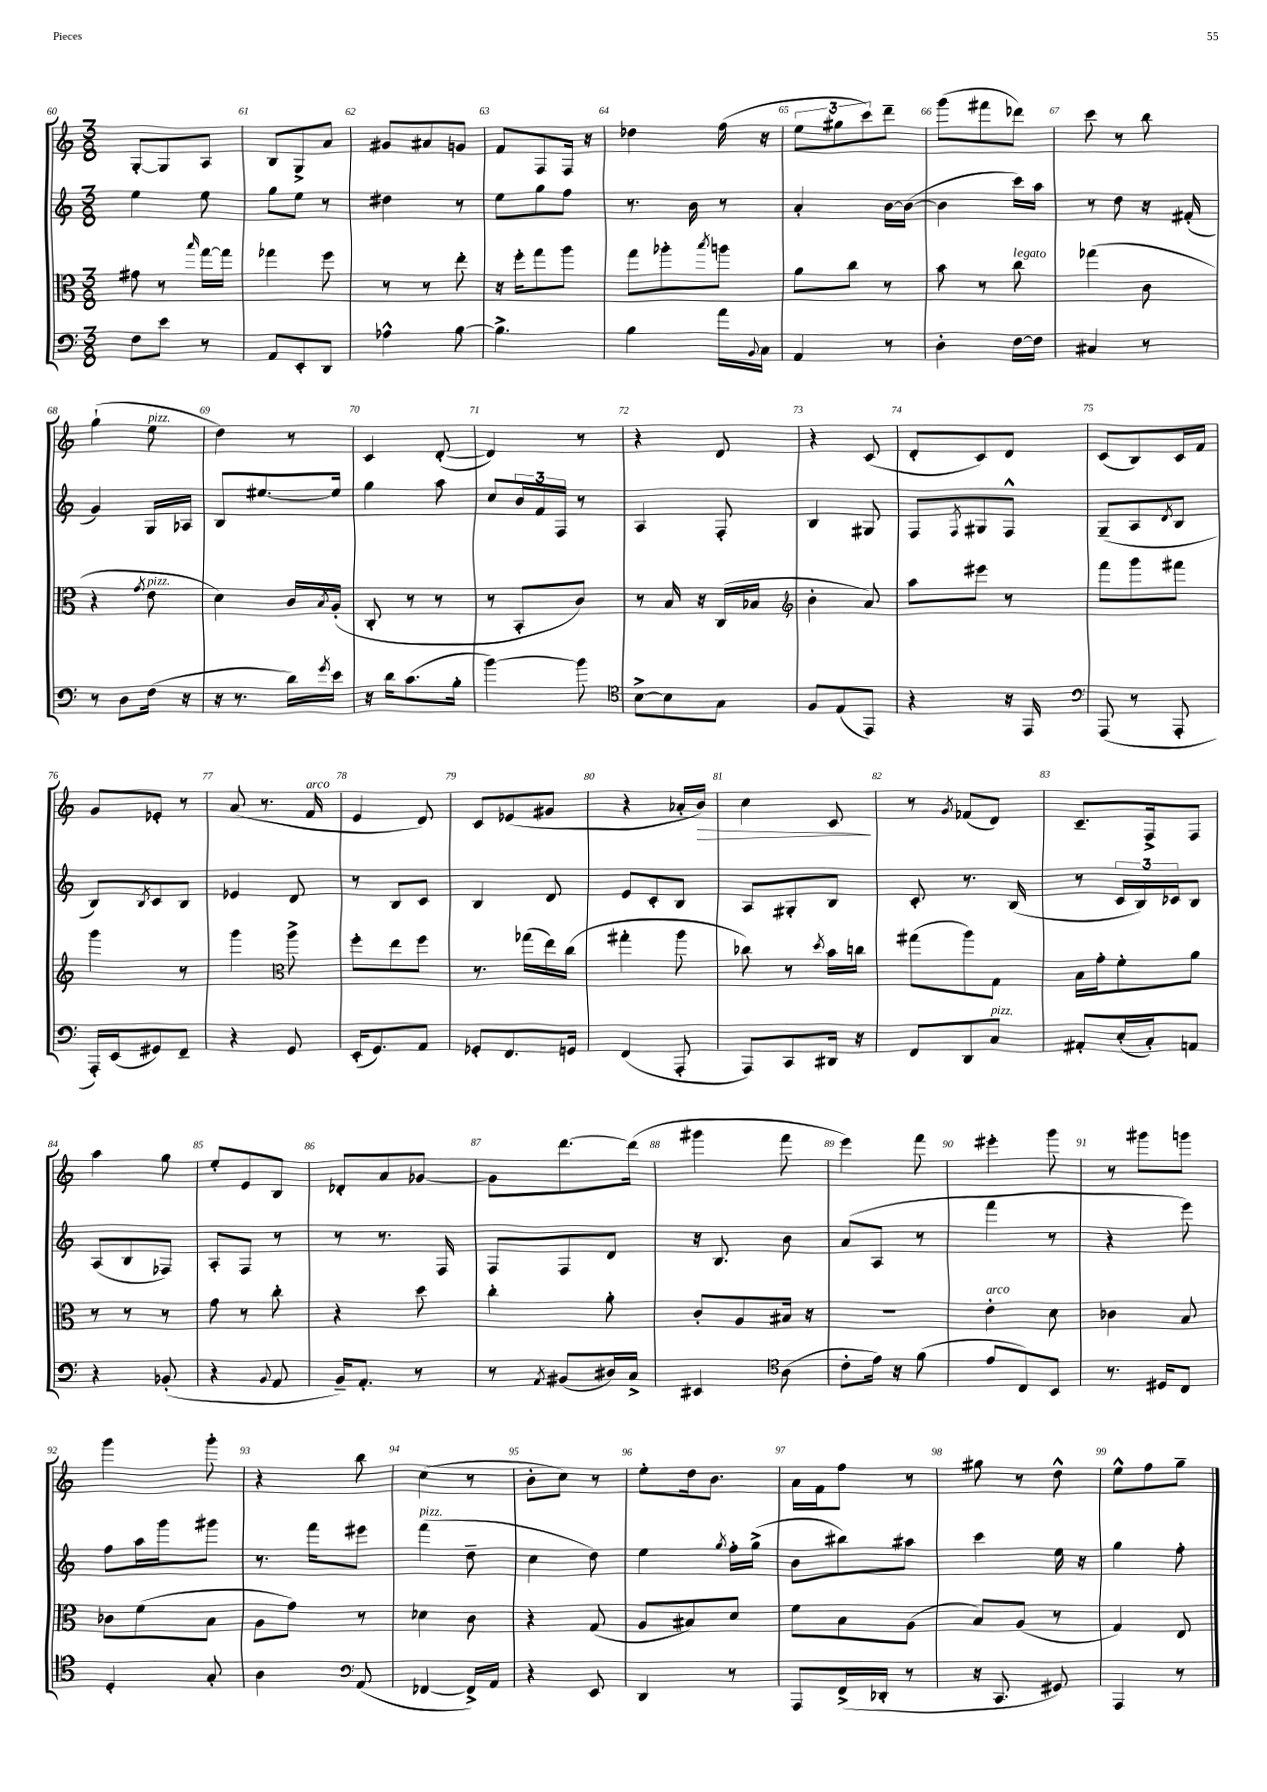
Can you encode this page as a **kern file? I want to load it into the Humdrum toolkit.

**kern	**kern	**kern	**kern	**dynam
*part4	*part3	*part2	*part1	*part1
*staff4	*staff3	*staff2	*staff1	*staff1
*clefF4	*clefC3	*clefG2	*clefG2	*
*k[]	*k[]	*k[]	*k[]	*
*M3/8	*M3/8	*M3/8	*M3/8	*
=60	=60	=60	=60	=60
8F\L	8g#X\	4ee\	[8G'/L	.
8e\J	8r	.	8G/]	.
.	16qqbb/	.	.	.
8r	[16gg\LL	8ee\	8A/J	.
.	16gg\JJ]	.	.	.
=61	=61	=61	=61	=61
8AA/L	4gg-X\	8gg\L	8B/L	.
8EE'/	.	8ee\J	8G^/	.
8DD/J	8ff\	8r	8a/J	.
=62	=62	=62	=62	=62
4A-X^^\	8r	4dd#X\	8g#X/L	.
.	8r	.	8a#X/	.
[8B\	8ee'\	8r	8gn/J	.
=63	=63	=63	=63	=63
4.B^\]	16r	8ee\L	8f/L	.
.	16ff'\KL	.	.	.
.	8gg\	8gg\	8F/	.
.	8aa\J	8ff\J	16F/Jk	.
.	.	.	16r	.
=64	=64	=64	=64	=64
4B\	8gg\L	8.r	4dd-X\	.
.	8aa-X'\	.	.	.
.	.	16b\	.	.
.	8qbb/	.	.	.
16a\LL	8aan\J	8r	(16ff\	.
8qqBB/	.	.	.	.
16C\JJ	.	.	16r	.
=65	=65	=65	=65	=65
4AA/	8a\L	4a'/	12ee\L	.
.	.	.	12gg#X\	.
.	8cc\J	.	.	.
.	.	.	12ccc\)	.
8r	8r	[16b\LL	8ddd~\J	.
.	.	(16b\JJ_	.	.
=66	=66	=66	=66	=66
4D'\	8b\	4b\]	(8ggg\L	.
.	8r	.	8fff#X\	.
!	!LO:TX:a:i:t=legato	!	!	!
[16F\LL	8cc\	16ccc\LL)	8ddd-X\J)	.
16F\JJ]	.	16aa\JJ	.	.
=67	=67	=67	=67	=67
4C#X/	(4gg-X\	8r	8ccc\	.
.	.	8dd\	8r	.
8r	8c\	16r	8bb\	.
.	.	(16f#X'/	.	.
!!LO:LB:g=z
=68	=68	=68	=68	=68
8r	4r	4g/)	(4gg`\	.
8D\L	.	.	.	.
.	8qg/	.	.	.
!	!	!	!LO:TX:a:i:t=pizz.	!
!	!LO:TX:a:i:t=pizz.	!	!	!
(16F\Jk	8e\	16G/LL	8ee\	.
16r	.	16A-X/JJ	.	.
=69	=69	=69	=69	=69
16r	4d\)	8B/L	4dd\)	.
8.r	.	.	.	.
.	.	[8.ee#X/	.	.
16d\LL)	16c/LL	.	8r	.
8qg/	8qB/	.	.	.
16e\JJ	(16A'/JJ	16ee#/Jk]	.	.
=70	=70	=70	=70	=70
16r	8C'/	4gg\	4c/	.
16d\KL	.	.	.	.
(8.c\	8r	.	.	.
.	8r	8aa\	([8d'/	.
16B'\Jk	.	.	.	.
=71	=71	=71	=71	=71
[4b\)	8r	8cc/L	4d/])	.
.	8BB'/L	24b/L	.	.
.	.	24f/	.	.
.	.	24F/JJ	.	.
8b\]	8c/J)	8r	8r	.
=72	=72	=72	=72	=72
*clefC4	*	*	*	*
[8B^\L	8r	4A/	4r	.
8B\]	16B/	.	.	.
.	16r	.	.	.
8G\J	(16C/LL	8F'/	8d/	.
.	16B-X/JJ	.	.	.
=73	=73	=73	=73	=73
*	*clefG2	*	*	*
8F/L	4b'\	4B/	4r	.
(8E/	.	.	.	.
8EE/J)	8a/)	8G#X/	(8c/	.
=74	=74	=74	=74	=74
4r	8aa\L	8F/L	8d'/L	.
.	.	8qF/	.	.
.	8eee#X\J	8G#X/	8c/)	.
16r	8r	8F^^/J	8d/J	.
16EE/	.	.	.	.
=75	=75	=75	=75	=75
*clefF4	*	*	*	*
(8AAA/	8fff\L	(8G~/L	(8c/L	.
8r	8ggg\	8A/	8B/)	.
.	.	8qd/	.	.
8AAA'/	8fff#X\J	8B/J	16c/L	.
.	.	.	16f/JJ	.
!!LO:LB:g=z
=76	=76	=76	=76	=76
16AAA'/LL)	4ggg\	8B/L)	8g/L	.
(16EE/J	.	.	.	.
.	.	8qB/	.	.
8GG#X/)	.	8c/	8e-X'/J	.
8FF~/J	8r	8B/J	8r	.
=77	=77	=77	=77	=77
4r	4ggg\	4e-X/	(8a/	.
.	.	.	8.r	.
*	*clefC3	*	*	*
8GG/	8aa^\	8d/	.	.
!	!	!	!LO:TX:a:i:t=arco	!
.	.	.	16f/	.
=78	=78	=78	=78	=78
(16EE'/KL	8ff'\L	8r	4e/	.
8.GG/)	.	.	.	.
.	8ee\	8B/L	.	.
8AA/J	8ff\J	8c/J	8d/)	.
=79	=79	=79	=79	=79
8GG-X'/L	8.r	4B/	8c/L	.
8.FF/	.	.	(8e-X/	.
.	(16gg-X\LL	.	.	.
.	16ee\)	8d/	8g#X/J	.
16GGn/Jk	(16cc\JJ	.	.	.
=80	=80	=80	=80	=80
(4FF/	4gg#X'\	8e/L	4r	.
.	.	8c'/	.	.
8AAA'/	8aa\	8B/J	16a-X'/LL	.
!	!	!	!	!LO:HP:b
.	.	.	16b/JJ)	>
=81	=81	=81	=81	=81
8AAA/L)	8cc-X\)	8A/L	4cc\	.
8CC/	8r	8G#X'/	.	.
.	8qdd/	.	.	.
16DD#X/Jk	16b\LL	8B/J	8c/	.
16r	16ccn\JJ	.	.	.
.	.	.	.	]
=82	=82	=82	=82	=82
8FF/L	(8gg#X\L	8c'/	8r	.
.	.	.	8qg/	.
8DD/	8aa\)	8.r	(8f-X/L	.
!LO:TX:a:i:t=pizz.	!	!	!	!
8C/J	8G\J	.	8d/J)	.
.	.	(16B/	.	.
=83	=83	=83	=83	=83
8AA#X'/L	16B\LL	8r	8.c~/L	.
.	16g'\J	.	.	.
(16E'/L	8f'\	24c/LL	.	.
.	.	24B/)	.	.
16C'/J)	.	.	16F^/k	.
.	.	24c-X/J	.	.
8AAn/J	8a\J	8B/J	8F/J	.
!!LO:LB:g=z
=84	=84	=84	=84	=84
4r	8r	(8A/L	4aa\	.
.	8r	8B/	.	.
(8BB-X'/	8r	8F-X/J)	8gg\	.
=85	=85	=85	=85	=85
4r	8g\	8A'/L	8ee'/L	.
.	8r	8F/J	8e/	.
8qqBB/	.	.	.	.
8AA/	8cc'\	8r	8B/J	.
=86	=86	=86	=86	=86
16BB~/KL)	4r	8r	8d-X'/L	.
8.AA'/J	.	.	.	.
.	.	8.r	8a/	.
8r	8dd\	.	[8g-X/J	.
.	.	16F/	.	.
=87	=87	=87	=87	=87
8r	4cc'\	8F/L	8g-\L]	.
8qAA/	.	.	.	.
(8BB#X/L	.	8F/	[8.ddd\	.
16D#X/L)	8a'\	8d/J	.	.
16C^/JJ	.	.	(16ddd\Jk]	.
=88	=88	=88	=88	=88
4EE#X/	8c'/L	16r	4ggg#X\	.
.	.	8.B/	.	.
.	8A/	.	.	.
*clefC4	*	*	*	*
(8A\	16B#X/Jk	8b\	8fff\	.
.	16r	.	.	.
=89	=89	=89	=89	=89
8c'\L	4.r	(8a/L	4eee\)	.
16e\Jk)	.	8A/J	.	.
16r	.	.	.	.
(8f\	.	8r	8fff\	.
=90	=90	=90	=90	=90
!	!LO:TX:a:i:t=arco	!	!	!
8e/L	4e'\	4fff\	4eee#X'\	.
8C/)	.	.	.	.
8BB/J	8d\	8r	8ggg\	.
=91	=91	=91	=91	=91
8.r	4c-X\	4r	8r	.
.	.	.	8ggg#X\L	.
16D#X/KL	.	.	.	.
8C/J	8B/	8eee\)	8gggn\J	.
!!LO:LB:g=z
=92	=92	=92	=92	=92
4D'/	8c-X\L	8ff\L	4ggg\	.
.	(8f\	16aa\L	.	.
.	.	16ggg\J	.	.
8G'/	8B\J	8ggg#X\J	8ggg'\	.
=93	=93	=93	=93	=93
4A\	8A\L	8.r	4r	.
.	8g\J)	.	.	.
.	.	16fff\KL	.	.
*clefF4	*	*	*	*
(8AA/	8r	8eee#X\J	8bb\	.
=94	=94	=94	=94	=94
!	!	!LO:TX:a:i:t=pizz.	!	!
[4FF-X/	4d-X\	(4fff\	(4cc\	.
16FF-^/LL])	8c\	8dd~\	8r	.
16AA/JJ	.	.	.	.
=95	=95	=95	=95	=95
4r	4r	4cc\	8b'\L	.
.	.	.	8cc\J)	.
8EE/	(8G/	8dd\)	8r	.
=96	=96	=96	=96	=96
4DD/	8A/L	4ee\	8ee'\L	.
.	8B#X/)	.	16dd\k	.
.	.	.	8.b\J	.
.	.	8qgg/	.	.
8r	8d/J	16ff'\LL	.	.
.	.	(16gg^\JJ	.	.
=97	=97	=97	=97	=97
8AAA/L	8f\L	8b\L	16a\LL	.
.	.	.	16f\J	.
(16FF^/L	8B\	8bb#X\)	8ff\J	.
16DD-X'/JJ	.	.	.	.
8r	(8A\J	8aa#X\J	8r	.
=98	=98	=98	=98	=98
16r	8B/L)	4ccc\	8gg#X\	.
8.CC/	.	.	.	.
.	(8A/J	.	8r	.
8GG#X/)	8r	16ee\	8dd^^\	.
.	.	16r	.	.
=99	=99	=99	=99	=99
4AAA/	4G/)	4gg\	8ee^^\L	.
.	.	.	8ff\	.
8r	8E/	8ff'\	8gg~\J	.
==	==	==	==	==
*-	*-	*-	*-	*-
